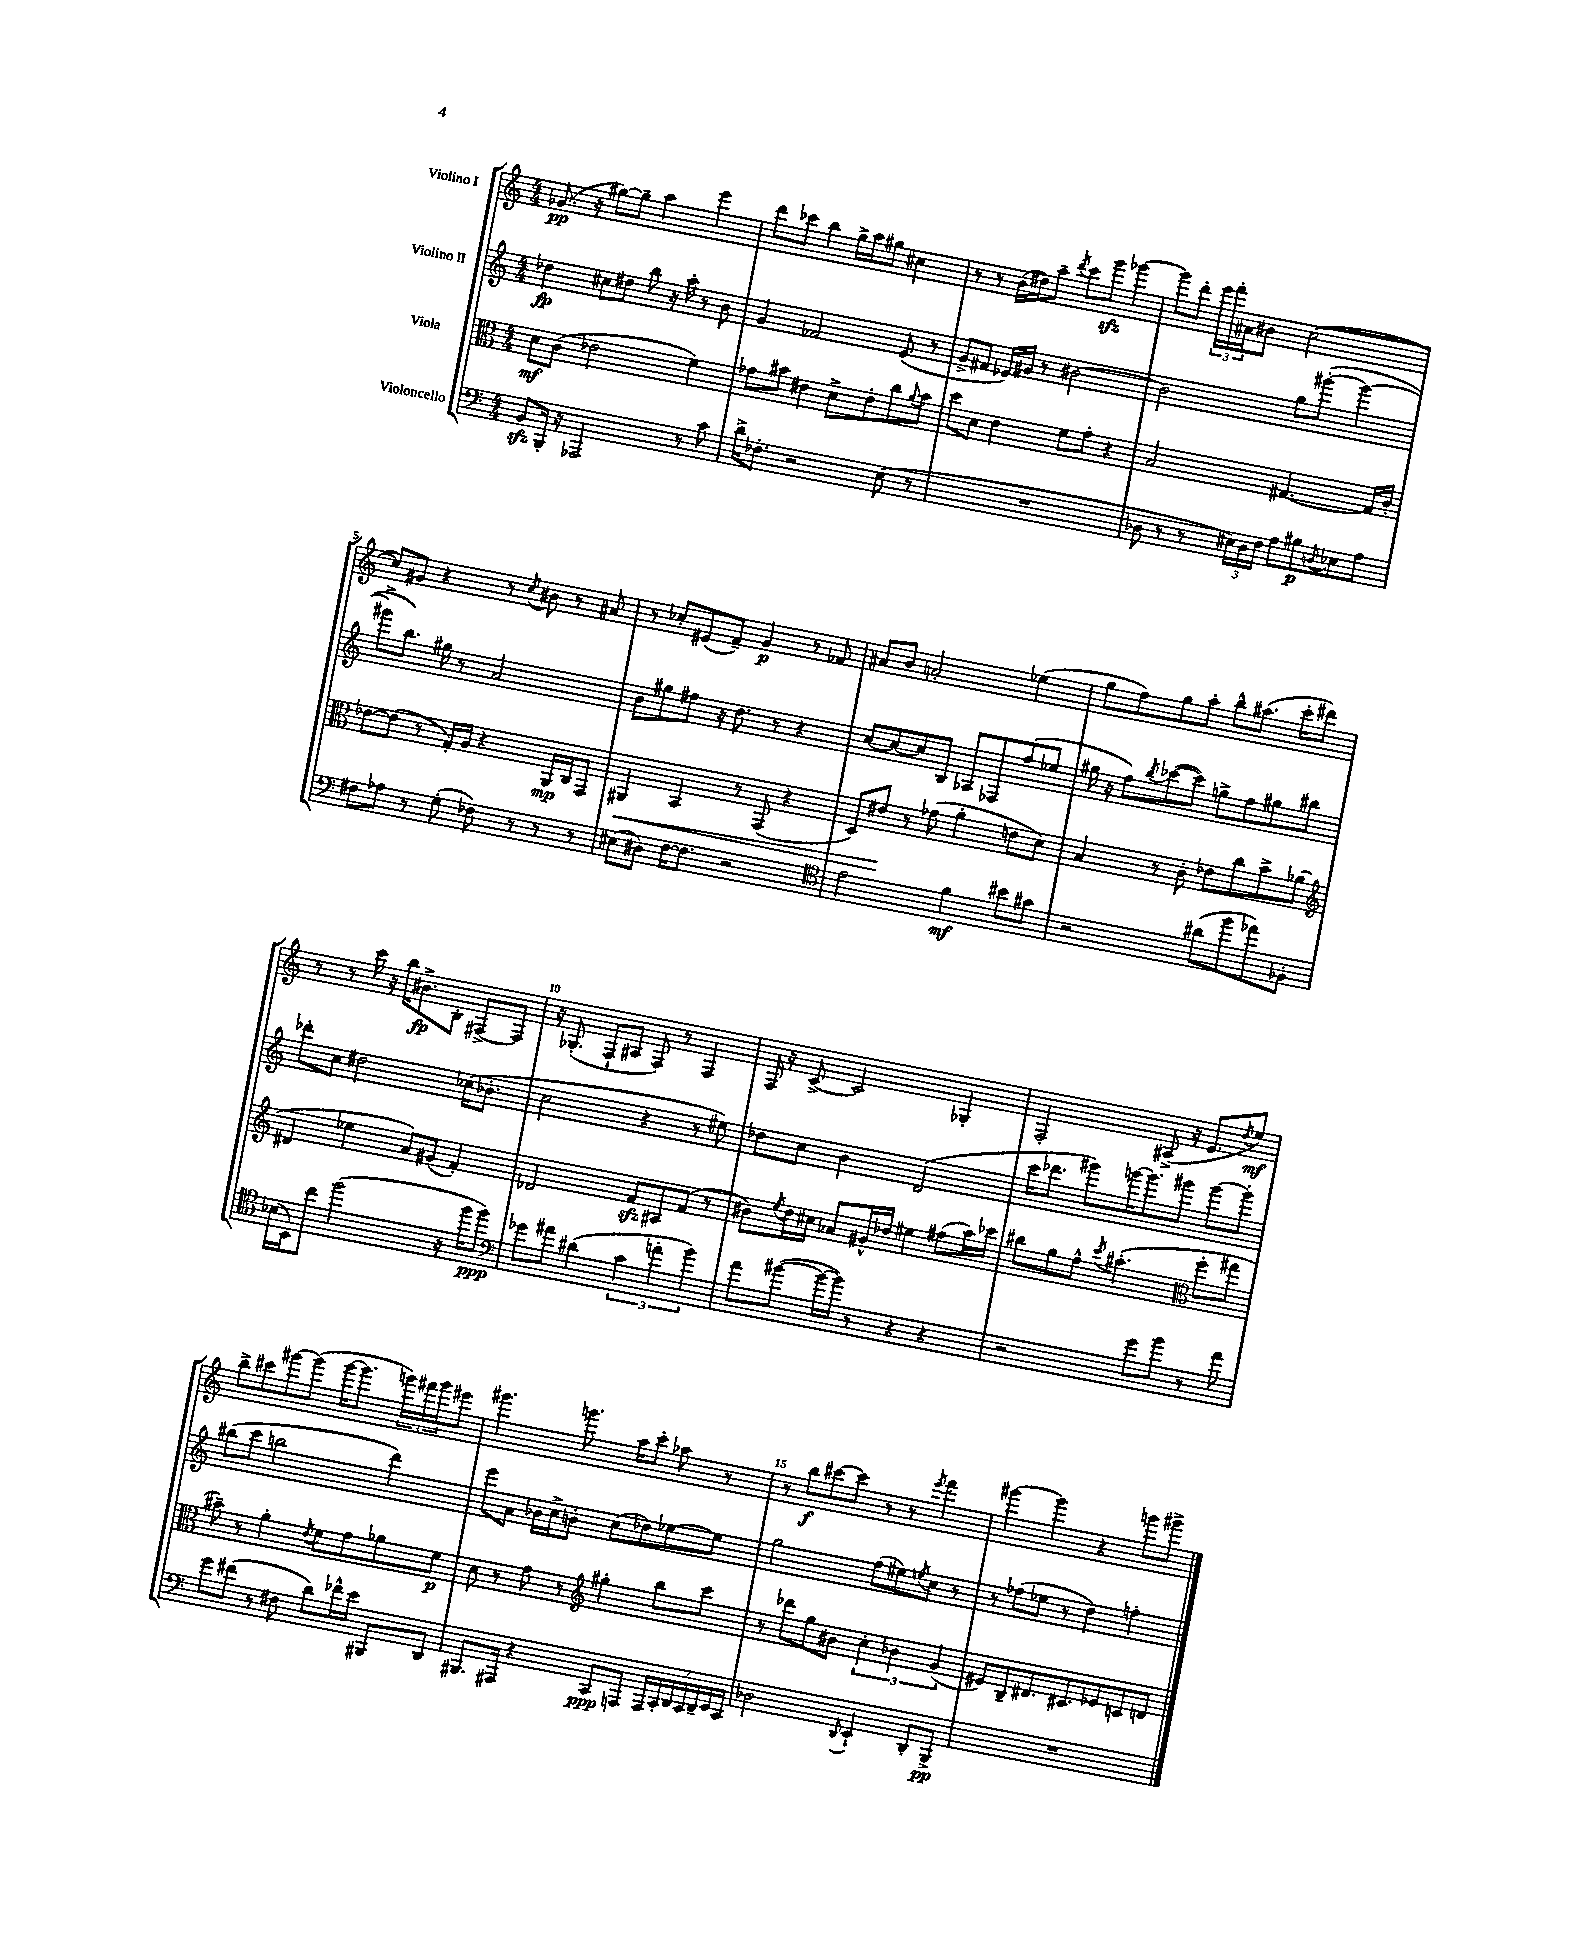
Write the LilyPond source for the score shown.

<<
\new StaffGroup <<
\new Staff = "s0" \with { instrumentName = "Violino I" } {
    \clef treble \key c \major \numericTimeSignature \time 4/4
    ges'8.\pp( r16 gis''8~) gis''8-- a''4 e'''4 |
    d'''8 ces'''8 b''4 g''16-> a''16 gis''8 cis''4 |
    r8 r8 b'16( dis''16) a''8-- \acciaccatura { d'''8 } c'''8 g'''8\sfz ges'''4~ |
    ges'''8 d'''8-. \tuplet 3/2 { e'''16 f'''16-. ais'16 } bis'8 c''2~( |
    c''8) gis'8 r4 r8 \acciaccatura { c''8 } bis'8 r8 ais'8 |
    r8 ces''8-. eis'8( f'8--) g'4\p r8 fes'8 |
    ais'8 b'8 a'2-. ees''4( |
    g''8 f''8) g''8 a''8-. b''8-^ ais''8.( c'''16-. dis'''8) |
    r8 r8 c'''16 r16 b''16 bis'8.->\fp b8-. fis8~-> fis8 |
    r16 ges8.-.( f8-! ais8 f8) r8 f4 |
    f16 r16 c'8~-> c'2 ges4-. |
    f2-. ais8->( r16 e'8. \acciaccatura { d''8 } e''8\mf) |
    b''8-> cis'''8 gis'''8~ gis'''8( gis'''16~ gis'''8. \tuplet 3/2 { g'''16) fis'''16 g'''16 } eis'''8 |
    gis'''4. g'''8. a''16 c'''8-. aes''8 r8 |
    r8 b''8\f cis'''8~ cis'''8 r8 r8 \acciaccatura { e'''8 } f'''4 |
    gis'''4~ gis'''4 r4 g'''8 gis'''8-> \bar "|." |
}
\new Staff = "s1" \with { instrumentName = "Violino II" } {
    \clef treble \key c \major \numericTimeSignature \time 4/4
    des''4\fp cis''8 dis''8 b''8 r16 a''16-. r8 b'8 |
    g'4 fes'2 e'8( r8 |
    g'8-> fis'8 ees'16) gis'16 r8 bis'2~ |
    bis'2 g''8 gis'''8~-.( gis'''4~ |
    gis'''8-> b''8.) gis''16 r8 a'2 |
    b'8 gis''8 fis''8 r16 d''8. r8 r4 |
    c''8~ c''8~ c''8 b8 aes8 fes8 f''8( ees''8 |
    gis''16 r16 f''8) \acciaccatura { b''8 } ces'''8~( ces'''8) g''8-> f''8 gis''8 bis''8 |
    des'''8-. c''8 dis''2 ces''16( bes'8.-. |
    c''2 r4 r8 eis''8) |
    des''8 c''8 b'4 d'2( |
    c'''16 des'''8. gis'''8) g'''16~ g'''8. gis'''8 gis'''8~ gis'''8-. |
    bis''8( c'''8 b''2 d'''4) |
    e'''8 a'8 bes'16 c''16-> b'8-. c''8( des''8) ees''8~ ees''8 |
    g''2 f''8( eis''8) \acciaccatura { e''8 } c''8 r8 |
    r8 fes''8( ees''8 r8 d''4) f''4-. \bar "|." |
}
\new Staff = "s2" \with { instrumentName = "Viola" } {
    \clef alto \key c \major \numericTimeSignature \time 4/4
    d'8\mf c'8( ees'2 f'4) |
    ges'8 bis'8 eis'4 d'8-> eis'8-. c''8 \appoggiatura { a'8 } bis'8 |
    d''8 d'8 e'4 f'8 g'8-. r4 |
    b2 gis4.~ gis16 c'16-. |
    ees'8~ ees'8( r8 g16-.) a16 r4 a,16\mp c16 g,8 |
    ais,4\< b,4 r8 g,8( r4 |
    d8) eis'8\! r8 ges'8( a'4-. e'8 d'8) |
    b4 r8 c'8-. ees'8 c''8 b'8-> aes'8( |
    \clef treble dis'4 ees''4 a'8) gis'8( f'4-.) |
    des'2 f'8\sfz ais8 f'8( r8 |
    bis'8) \acciaccatura { e''8 } d''16 cis''16 aes'8 gis'16-^ des''16 eis''4 fis''8( a''16) ces'''16 |
    bis''8 g''8 f''8-^ \acciaccatura { c'''8 } ais''4.-.( \clef alto f''8-. gis''8 |
    bis'8--) r8 a'4-. \acciaccatura { e'8 } f'8 g'8 aes'8 f'8\p |
    d'8 r8 g'8 r8 \clef treble gis''4-. b''8 c'''8 |
    r8 des'''8 g''8 bis'8 \tuplet 3/2 { c''4-. bes'4 g'4( } |
    eis'8) b8-- dis'8. cis'8. ees'8 c'8 d'8 \bar "|." |
}
\new Staff = "s3" \with { instrumentName = "Violoncello" } {
    \clef bass \key c \major \numericTimeSignature \time 4/4
    b,8\sfz b,,16-. r16 aes,,2 r8 c'8 |
    d'16-> fes8.-. r2 e8( r8 |
    R1 |
    des8 r8 r8 \tuplet 3/2 { eis16) des16 f16 } a8 bis8\p \appoggiatura { d8 } ees8 a8 |
    fis8 aes8 r8 g8-.( fes8) r8 r8 r8 |
    eis8( dis8) f16~ f8. r2 |
    \clef tenor e'2 f'4\mf bis'8 gis'8 |
    r2 ais'8( f''8 ees''8) fes8-. |
    bes16( b,16) c''8 f''2( r16 f''16 f''8\ppp) |
    \clef bass ges'8 ais'8 dis'4( \tuplet 3/2 { c'4 a'4-. b'4) } |
    a'8 bis'8~( bis'16~ bis'16) r8 r4 r4 |
    r2 g'8 b'8 r8 a'8 |
    g'8 fis'8( r8 fis8 d'8) fes'16-^ e'16 bis,,8 d,8 |
    bis,,8. ais,,16 r4 c,8\ppp a,,8 \tuplet 7/4 { a,,16 c,16-. d,16 c,16 d,16-- e,16 c,16 } |
    des2 \appoggiatura { d,8 } e,4-! d,8-. b,,8->\pp |
    R1 \bar "|." |
}
>>
>>
\layout { \context { \Score \override BarNumber.break-visibility = ##(#f #t #t) barNumberVisibility = #(every-nth-bar-number-visible 5) } }
